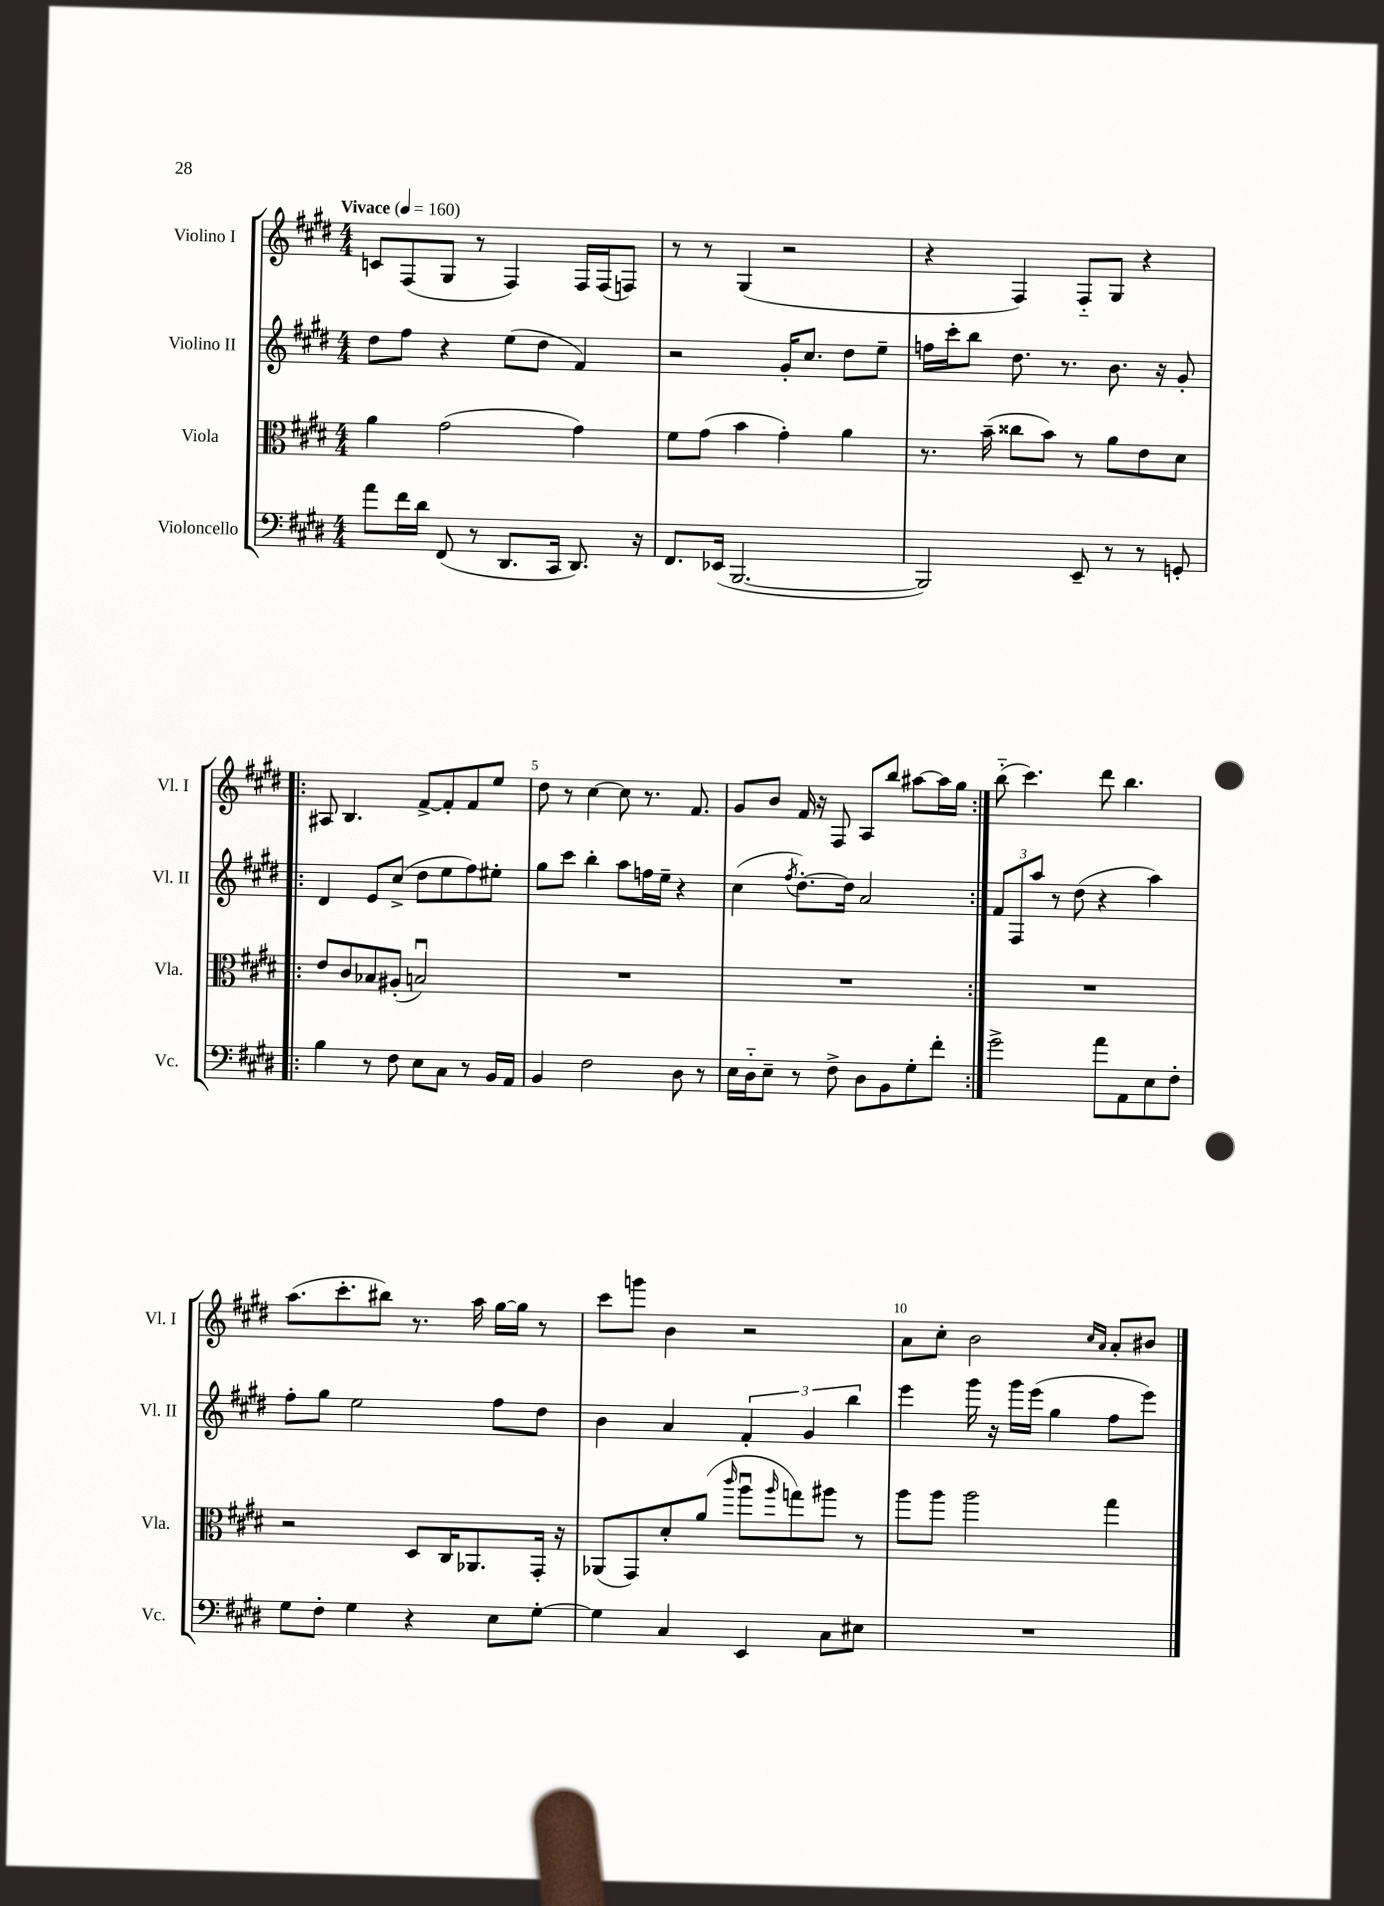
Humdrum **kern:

**kern	**kern	**kern	**kern
*staff4	*staff3	*staff2	*staff1
*clefF4	*clefC3	*clefG2	*clefG2
*k[f#c#g#d#]	*k[f#c#g#d#]	*k[f#c#g#d#]	*k[f#c#g#d#]
*M4/4	*M4/4	*M4/4	*M4/4
*MM160	*MM160	*MM160	*MM160
8a	4a	8dd#	8c
16f#	.	8ff#	(8F#
16d#	.	.	.
(8FF#	(2g#	4r	8G#
8r	.	.	8r
8.DD#	.	(8ee	4F#)
.	.	8dd#	.
16CC#	.	.	.
8.DD#)	4g#)	4f#)	16F#
.	.	.	(16F#
.	.	.	8F)
16r	.	.	.
=	=	=	=
8.FF#	8f#	2r	8r
.	(8g#	.	8r
(16EE-	.	.	.
[2.BBB	4b	.	(4G#
.	4g#')	16g#'	2r
.	.	8.cc#	.
.	4a	8dd#	.
.	.	8ee~	.
=	=	=	=
2BBB])	8.r	16ff	4r
.	.	16ccc#'	.
.	.	8bb	.
.	(16b~	.	.
.	8cc##	8.dd#	4F#)
.	8b)	.	.
.	.	8.r	.
8EE~	8r	.	8F#'~
8r	8a	8.b	8G#
8r	8e	.	4r
.	.	16r	.
8GG'	8d#	8g#'	.
=!|:	=!|:	=!|:	=!|:
4B	8e	4d#	8A#
.	8c#	.	4.B
8r	8B-	8e	.
8F#	(8A#'	(8cc#^	.
8E	2Bu)	8dd#	[8f#^
8C#	.	8ee	8f#']
8r	.	8ff#)	8f#
16BB	.	8ee#'	8ee
16AA	.	.	.
=	=	=	=
4BB	1r	8gg#	8dd#
.	.	8ccc#	8r
2F#	.	4bb'	[4cc#
.	.	8aa	8cc#]
.	.	16ff	8.r
.	.	16ee~	.
8D#	.	4r	.
.	.	.	8.f#
8r	.	.	.
=	=	=	=
16E	1r	(4cc#	8g#
16D#'~	.	.	.
8E~	.	.	8b
.	.	8qff#	.
8r	.	[8.dd#')	16f#
.	.	.	16r
8F#^	.	.	8F#
.	.	16dd#]	.
8D#	.	2a	8A
8BB	.	.	8bb
8G#'	.	.	[8aa#
8f#'	.	.	16aa#]
.	.	.	16gg#
=:|!	=:|!	=:|!	=:|!
2g#^	1r	12f#	(8bb'~
.	.	12F#	.
.	.	.	4.ccc#)
.	.	12aa	.
.	.	8r	.
.	.	(8dd#	.
8a	.	4r	8ddd#
8AA	.	.	4.bb
8E	.	4aa)	.
8F#'	.	.	.
=	=	=	=
8G#	2r	8ff#'	(8.aa
8F#'	.	8gg#	.
.	.	.	8.ccc#'
4G#	.	2ee	.
.	.	.	8bb#)
4r	8D#	.	8.r
.	16C#	.	.
.	8.AA-	.	16aa
8E	.	8ff#	[16gg#
.	.	.	16gg#]
[8G#'	16GG#'	8dd#	8r
.	16r	.	.
=	=	=	=
4G#]	(8AA-	4b	8ccc#
.	8GG#)	.	8ggg
4C#	8d#'	4a	4b
.	(8a	.	.
.	16qqccc#	.	.
4EE	8aau	6f#'	2r
.	16qqaa	.	.
.	8gg)	.	.
.	.	6g#	.
8C#	8aa#	.	.
.	.	6bb	.
8E#	8r	.	.
=	=	=	=
1r	8aa	4eee	8a
.	8aa	.	8cc#'
.	2aa	16ggg#	2b
.	.	16r	.
.	.	16ggg#	.
.	.	(16eee	.
.	.	4gg#	.
.	.	.	16qqcc#
.	.	.	16qqa
.	4gg#	8ff#	8a'
.	.	8eee)	8b#
==	==	==	==
*-	*-	*-	*-
